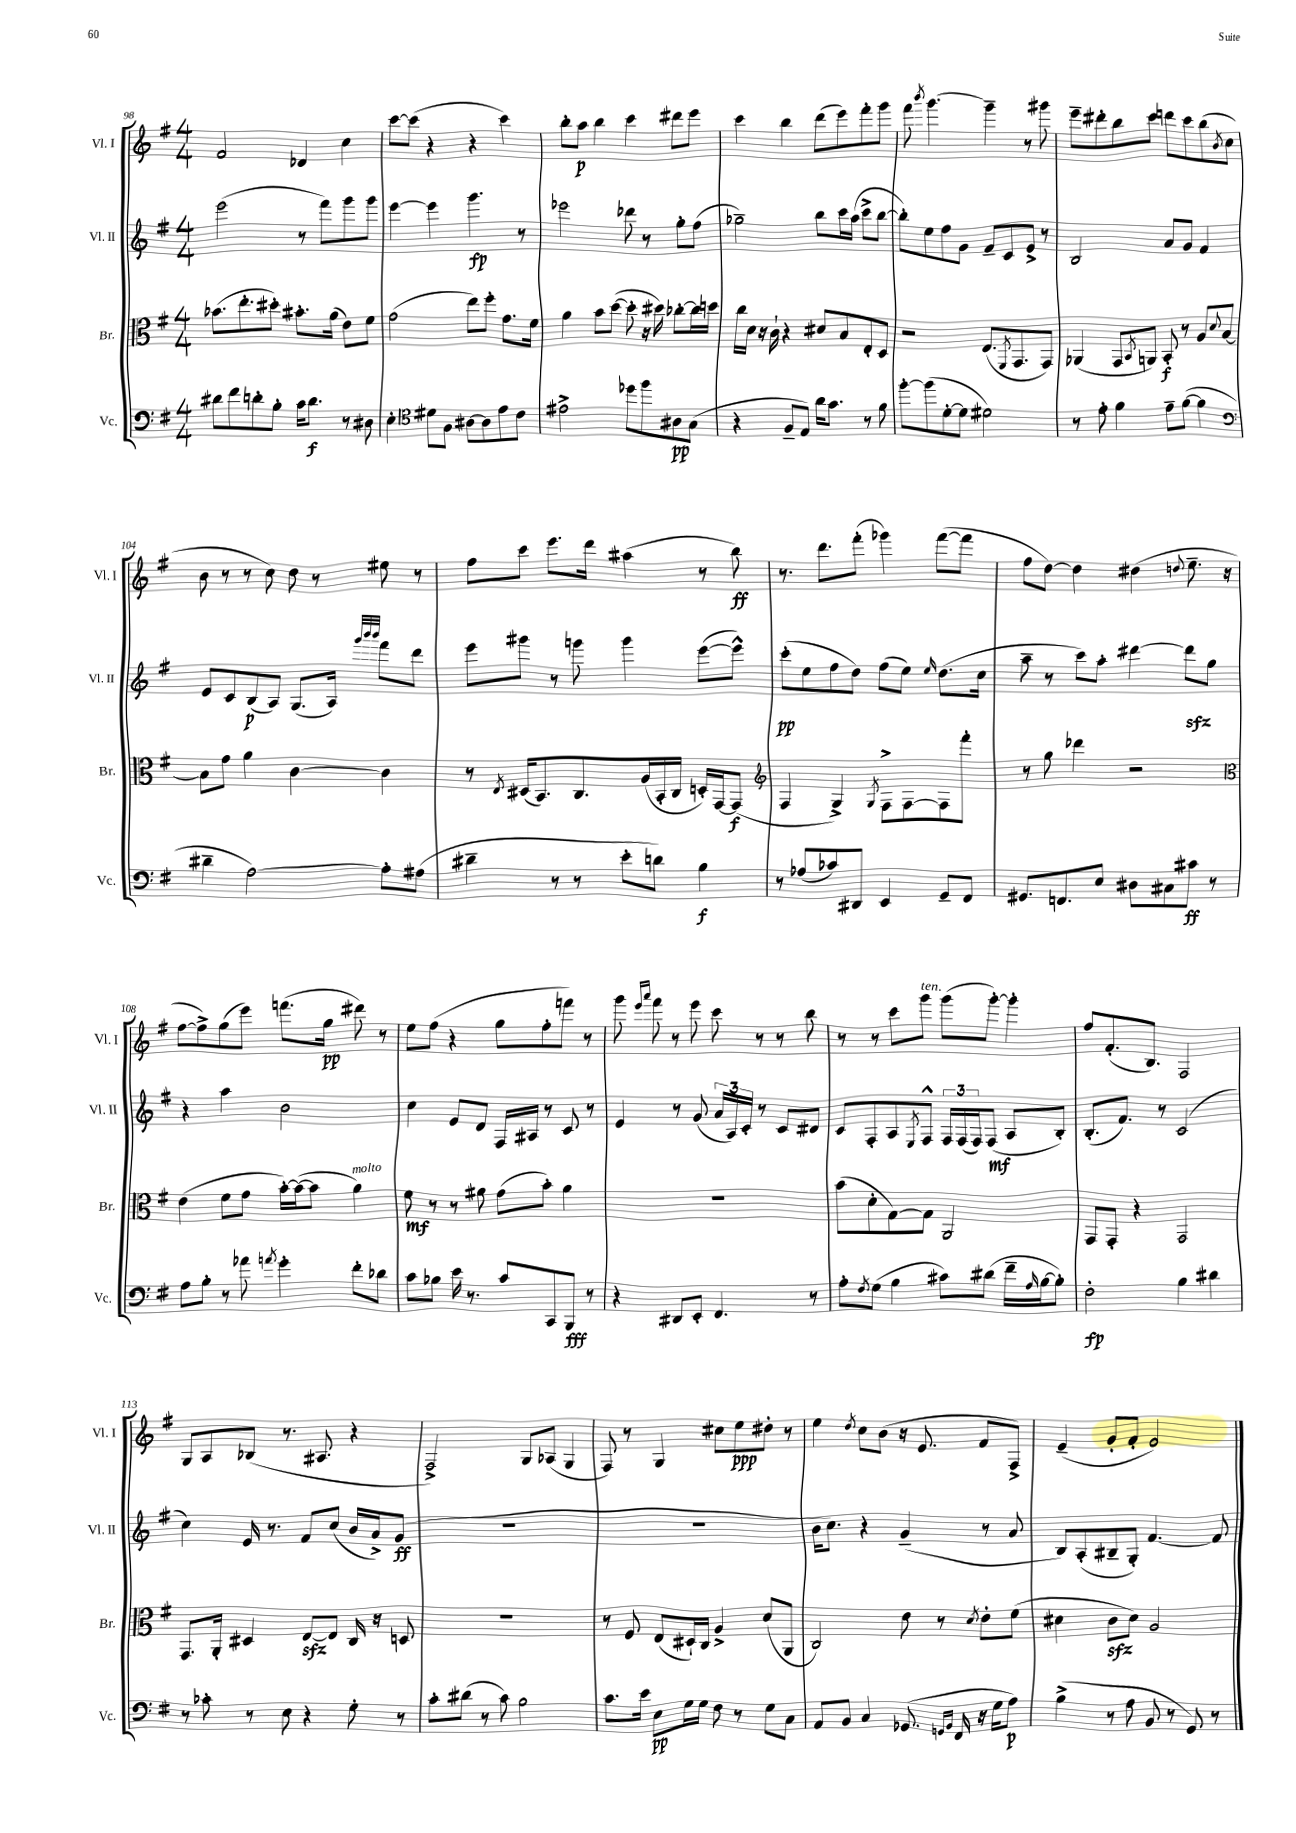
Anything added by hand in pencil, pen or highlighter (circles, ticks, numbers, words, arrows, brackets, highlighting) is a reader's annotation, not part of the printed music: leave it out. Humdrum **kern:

**kern	**kern	**kern	**kern
*staff4	*staff3	*staff2	*staff1
*clefF4	*clefC3	*clefG2	*clefG2
*k[f#]	*k[f#]	*k[f#]	*k[f#]
*M4/4	*M4/4	*M4/4	*M4/4
8d#	(8.b-	(2eee	2f#
8f#	.	.	.
.	8.ee'	.	.
8d'	.	.	.
8B'	8dd#')	.	.
16c	8.b#'	8r	4d-
8.d	.	.	.
.	.	8fff#)	.
.	(16a	.	.
8r	8e)	8ggg	4cc
8D#	8f#	8ggg	.
=	=	=	=
4E'	(2g	[4eee	[8ccc
.	.	.	(8ccc]
*clefC4	*	*	*
8d#	.	4eee]	4r
8F#	.	.	.
[8A#	8ee)	4.ggg	4r
8A#]	8ff#'	.	.
8e	8.g	.	4ccc)
8c	.	8r	.
.	16f#	.	.
=	=	=	=
2e#^	4a	2eee-	8bb'
.	.	.	8aa
.	8b	.	4bb
.	([8dd	.	.
8dd-	8dd']	8ddd-	4ccc
8ff#	16r	8r	.
.	16dd#)	.	.
8A#	[8cc-'	8gg'	8ddd#
(8G	16cc-]	(8ff#	8eee
.	16dd	.	.
=	=	=	=
4r	16cc	2gg-~)	4ccc
.	16d	.	.
.	16r	.	.
.	16c`	.	.
8F#~	4r	.	4bb
8E)	.	.	.
16a	8d#	8bb	(8ddd
8.g	.	.	.
.	8B	16ccc	8eee)
.	.	(16aa	.
8r	8E'	8ccc^	8fff#'
8f#	8D	[8bb	8ggg
=	=	=	=
[8ff#'	2r	8bb'])	8fff#
.	.	.	8qbbb
(8ff#]	.	8ee	[4.ggg
[8d'	.	8ff#	.
8d]	.	8g	.
2d#)	(8.E	8f#~	4ggg~]
.	.	8c	.
.	8qFF#	.	.
.	8.GG	.	.
.	.	8e^	8r
.	8GG)	8r	8ggg#
=	=	=	=
8r	(4AA-	2B	8eee~
8e'	.	.	8ddd#'
4f#	8GG	.	8bb
.	8qBB	.	.
.	8AA)	.	8ccc
8e~	8BB'	8a	8ddd
([8f#	8r	8g	8ccc
4f#]	8A	4f#	(8bb
.	8qqd	.	8qb
.	[8B	.	8cc
=	=	=	=
*clefF4	*	*	*
4d#~	8B]	8e	8b
.	8g	8c	8r
[2A)	4a	(8B	8r
.	.	8A)	8cc)
.	[4c	(8.G	8dd
.	.	.	8r
.	.	16A)	.
.	.	32qqggg	.
.	.	32qqbbb	.
.	.	32qqbbb	.
8A']	4c]	8fff#	8ee#
(8A#	.	8ddd	8r
=	=	=	=
4d#~	8r	8eee	8ff#
.	8qE	.	.
.	(16D#	8ggg#	8ccc
.	8.BB)	.	.
8r	.	8r	8.eee
8r	8.C	8ggg	.
.	.	.	16ddd
8e'	.	4ggg	(4aa#
.	(16A	.	.
8d)	16BB'	.	.
.	16C	.	.
4B	16D')	([8eee	8r
.	[16GG	.	.
.	(8GG]	8eee^^])	8bb)
=	=	=	=
*	*clefG2	*	*
8r	4F#	(8ccc'	8.r
(8A-	.	8ee	.
.	.	.	8.ddd
8c-)	4G^)	8ff#	.
8DD#	.	8dd)	(8fff#'
.	8qG	.	.
4EE	8F#^	(8ff#	4ggg-)
.	[8F#	8ee)	.
.	.	16qqee	.
8GG~	8F#]	(8.dd	([8fff#
8FF#	8fff#'	.	8fff#]
.	.	16cc	.
=	=	=	=
8.GG#	8r	8aa~	8ff#
.	8gg	8r	[8dd)
8.FF	.	.	.
.	4ddd-	8ccc)	4dd]
8E	.	8aa'	.
8D#	2r	[4ddd#	(4dd#
8C#	.	.	.
.	.	.	8qqdd
8c#	.	8ddd#]	8.ee~
8r	.	8gg	.
.	.	.	16r
=	=	=	=
*	*clefC3	*	*
8A	(4e	4r	[8ff#
8B'	.	.	8ff#^])
8r	8f#	4aa	(8gg
8a-	8g	.	8eee)
8qa	.	.	.
4g'	[16b')	2b	(8.fff
.	(16b_	.	.
.	8b]	.	.
.	.	.	16gg
8f#'	4a)	.	8ddd#)
8d-	.	.	8r
=	=	=	=
8c	8f#	4cc	8ee
8B-	8r	.	(8ff#
16e	8r	8e	4r
8.r	.	.	.
.	8a#	8d	.
8c	(8g	16F#	8gg
.	.	16A#	.
8CC	8b')	8r	8ff#'
8BBB	4a#	8c	8fff)
8r	.	8r	8r
=	=	=	=
4r	1r	4e	8ggg
.	.	.	16qqeee
.	.	.	16qqaaa
.	.	.	8fff#
8DD#	.	8r	8r
8EE'	.	(8g	8eee
4.FF#	.	24a	8ccc
.	.	24A)	.
.	.	24c'	.
.	.	8r	8r
.	.	8c	8r
8r	.	8d#	8bb
=	=	=	=
8A'	(8b	8c	8r
8qF#	.	.	.
(8G	8d'	8F#'	8r
4B	[8G)	8A	8ccc
.	.	8qE	.
.	8G]	8F#^^	8ggg
8c#)	2AA	24F#	(8ggg
.	.	(24F#	.
.	.	24F#)	.
(8d#	.	(8F#	[8ggg')
16f#~	.	8A	4ggg']
16qqA	.	.	.
[16B	.	.	.
8B'])	.	8B')	.
=	=	=	=
2F#'	8GG	(8.B'	8ff#
.	8GG'	.	(8.f#'
.	.	8.f#)	.
.	4r	.	.
.	.	.	8.B)
.	.	8r	.
4B	2GG	(2c	2F#
4d#	.	.	.
=	=	=	=
8r	8.GG	4cc)	8G
8c-'	.	.	8A
.	16AA'	.	.
8r	4D#	16e	(8B-
.	.	8.r	.
8E	.	.	8.r
4r	[8E	8f#	.
.	.	.	8.A#
.	8E]	(8cc	.
8G'	16C	16b	4r
.	16r	16a^)	.
8r	8D	(8g	.
=	=	=	=
8c'	1r	1r	2F#^)
(8d#	.	.	.
8r	.	.	.
8c)	.	.	.
2B	.	.	8G
.	.	.	(8A-
.	.	.	4G
=	=	=	=
8.c	8r	1r	8F#)
.	8F#	.	8r
16e	.	.	.
8E	(8E	.	4G
16G	16D#`)	.	.
16G	16C	.	.
8F#	4A^	.	8cc#
8r	.	.	8ee
8G	(8d	.	8dd#'
8C	8AA	.	8r
=	=	=	=
8AA	2C)	16b	4ee
.	.	8.cc)	.
8BB	.	.	.
.	.	.	8qdd
4C	.	4r	8cc
.	.	.	(8b
(8.GG-	8e	(4g~	16r
.	.	.	8.e
.	8r	.	.
16qqGG	.	.	.
16qqBB	.	.	.
16FF#	.	.	.
.	8qd	.	.
16r	8e'	8r	8f#
16G	.	.	.
8A)	(8f#	8a	8F#^)
=	=	=	=
(4B^	4d#	8B)	(4e~
.	.	(8A'	.
8r	8c	8B#~	8g'
8A	8d#)	8G')	8f#'
8BB	2A	[4.f#	2e)
8r	.	.	.
8GG)	.	.	.
8r	.	8f#]	.
==	==	==	==
*-	*-	*-	*-
